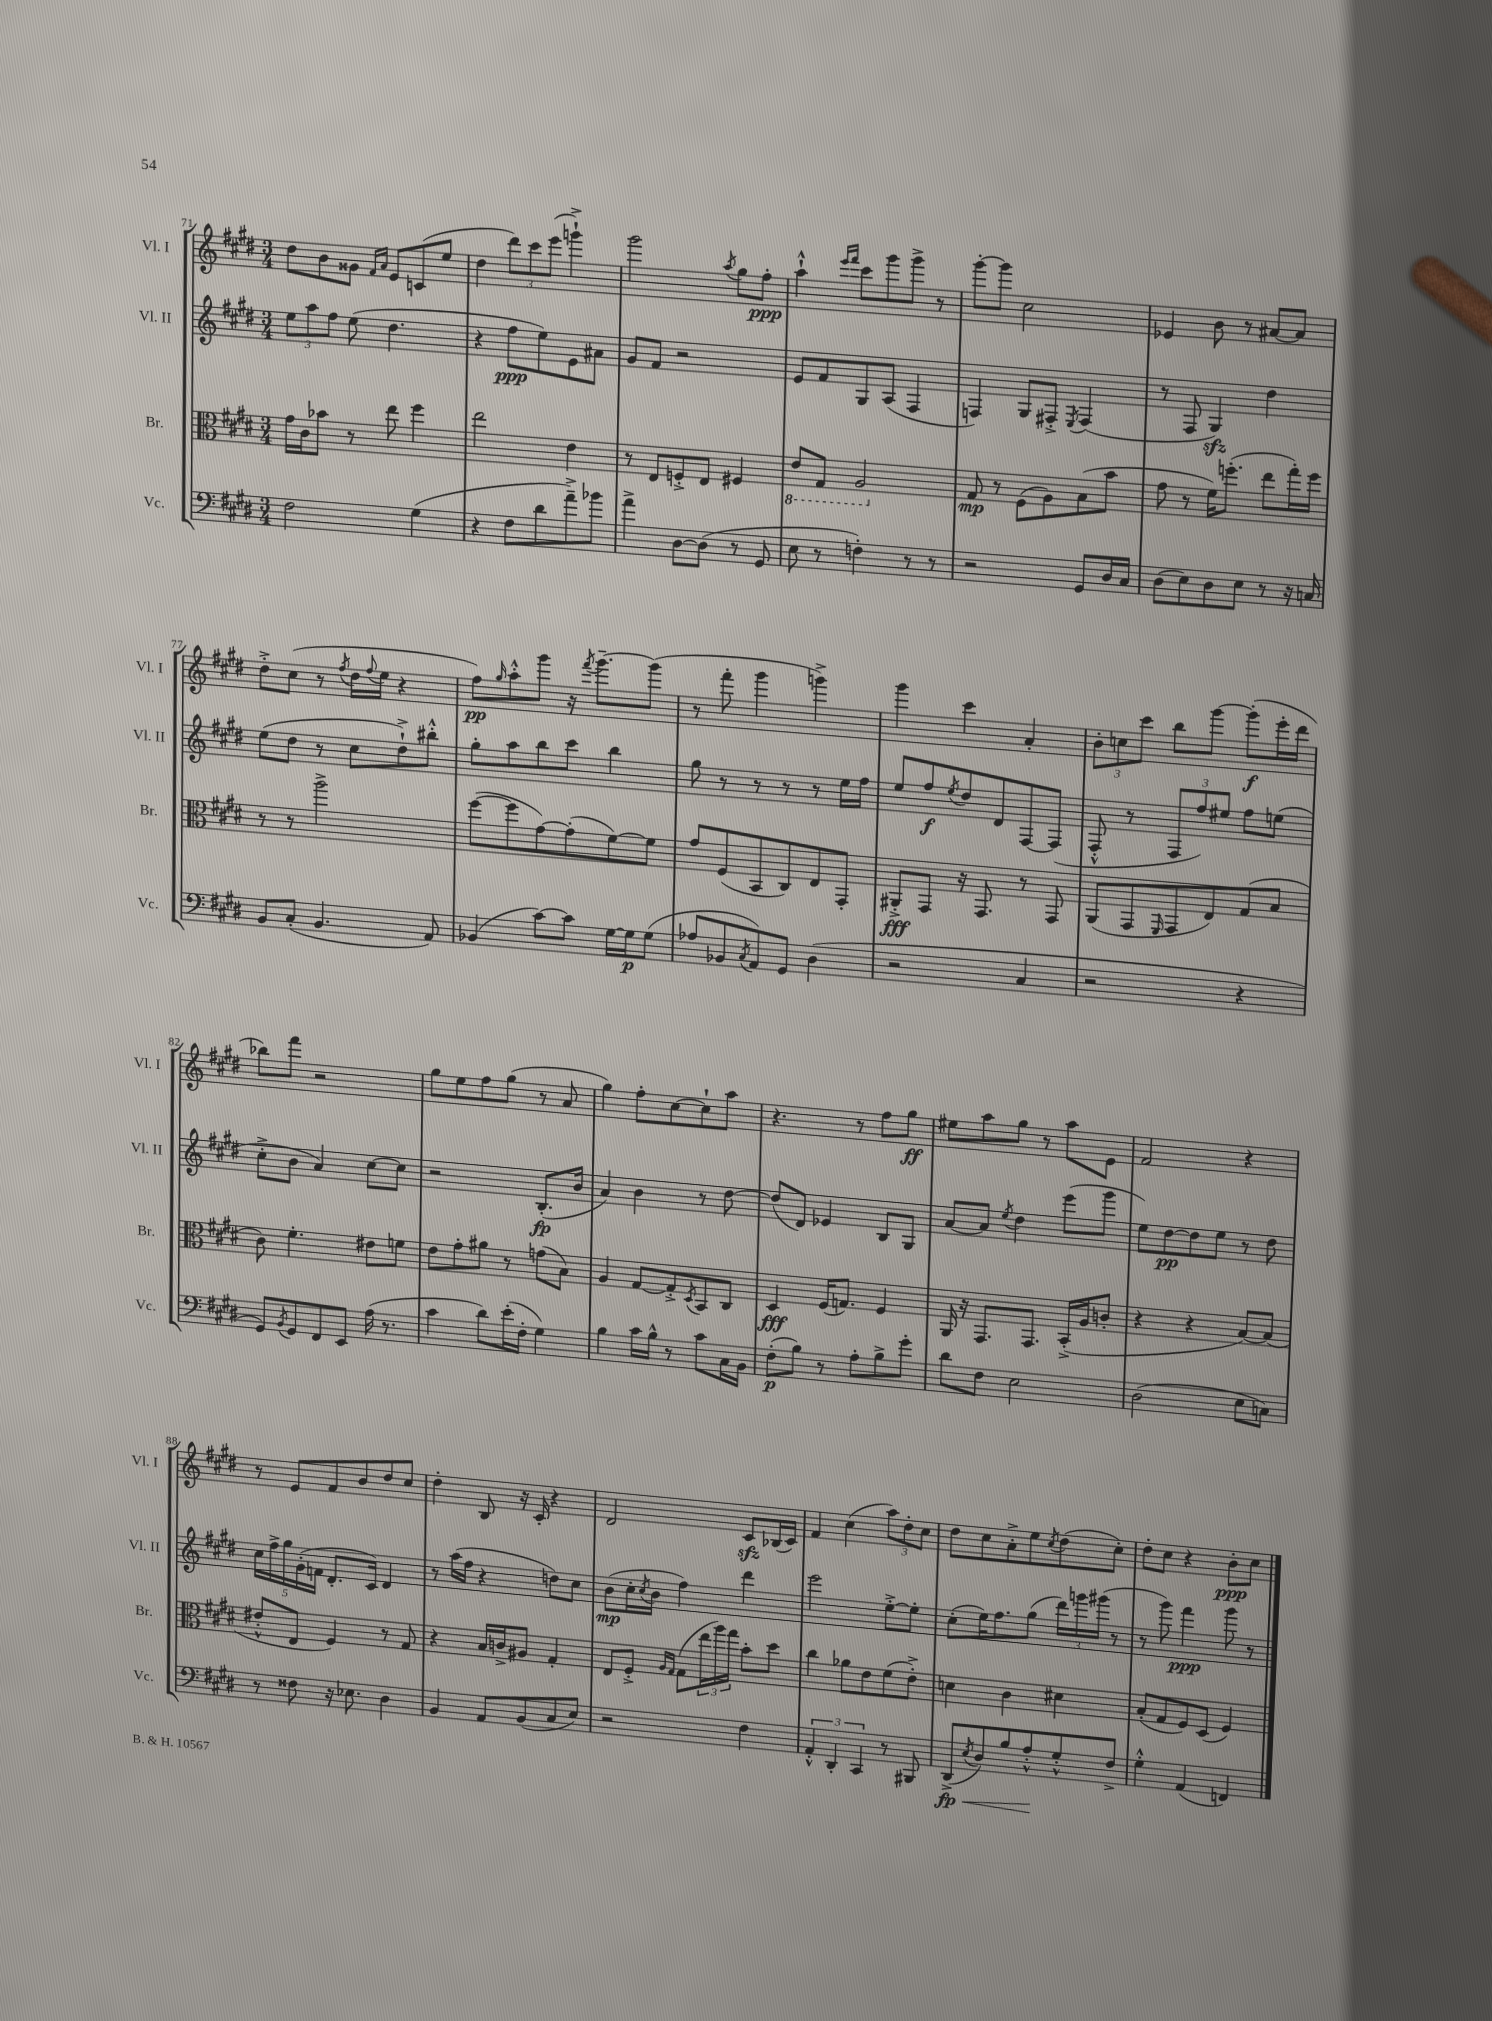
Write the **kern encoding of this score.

**kern	**dynam	**kern	**dynam	**kern	**dynam	**kern	**dynam
*part4	*part4	*part3	*part3	*part2	*part2	*part1	*part1
*staff4	*staff4	*staff3	*staff3	*staff2	*staff2	*staff1	*staff1
*I"Vc.	*	*I"Br.	*	*I"Vl. II	*	*I"Vl. I	*
*I'Vc.	*	*I'Br.	*	*I'Vl. II	*	*I'Vl. I	*
*clefF4	*	*clefC3	*	*clefG2	*	*clefG2	*
*k[f#c#g#d#]	*	*k[f#c#g#d#]	*	*k[f#c#g#d#]	*	*k[f#c#g#d#]	*
*M3/4	*	*M3/4	*	*M3/4	*	*M3/4	*
=71	=71	=71	=71	=71	=71	=71	=71
2F#\	.	16g#\LL	.	12ee\L	.	8dd#\L	.
.	.	16c#\J	.	.	.	.	.
.	.	.	.	12aa\	.	.	.
.	.	8b-X\J	.	.	.	8b\	.
.	.	.	.	12ff#\J	.	.	.
.	.	8r	.	(8ee\	.	8g##X\J	.
.	.	.	.	.	.	16qqf#/LL	.
.	.	.	.	.	.	16qqa/JJ	.
.	.	8ee\	.	4.dd#\	.	8e/L	.
(4G#\	.	4ff#\	.	.	.	(8cn/	.
.	.	.	.	.	.	8ee/J	.
=72	=72	=72	=72	=72	=72	=72	=72
4r	.	2ee\	.	4r	.	4dd#\	.
8F#\L	.	.	.	8ff#\L	ppp	12ddd#\L)	.
.	.	.	.	.	.	12ccc#\	.
8d#\	.	.	.	8ee\)	.	.	.
.	.	.	.	.	.	(12eee\J	.
8a~^\)	.	4e\	.	8e\	.	4gggn`^\)	.
8b-X\J	.	.	.	8a#X\J	.	.	.
=73	=73	=73	=73	=73	=73	=73	=73
4a^\	.	8r	.	8g#/L	.	2ggg#\	.
.	.	8E/L	.	8f#/J	.	.	.
[8D#\L	.	8Fn'^/	.	2r	.	.	.
(8D#\J]	.	8E/J	.	.	.	.	.
.	.	.	.	.	.	8qaa/	.
8r	.	4F#X/	.	.	.	8gg#\L	.
8GG#/	.	.	.	.	.	8ff#'\J	ppp
=74	=74	=74	=74	=74	=74	=74	=74
*	*	*8ba	*	*	*	*	*
8E\	.	8E/L	.	8e/L	.	4aa`^^\	.
8r	.	8GG#/J	.	8f#/	.	.	.
.	.	.	.	.	.	16qqeee/LL	.
.	.	.	.	.	.	16qqfff#/JJ	.
4Fn'\)	.	2AA/	.	8G#/	.	8ccc#\L	.
.	.	.	.	(8A/J	.	8ggg#\	.
8r	.	.	.	4F#/	.	8ggg#^\J	.
8r	.	.	.	.	.	8r	.
=75	=75	=75	=75	=75	=75	=75	=75
*	*	*X8ba	*	*	*	*	*
2r	.	8G#/	mp	4Fn/)	.	[8ggg#'\L	.
.	.	8r	.	.	.	8ggg#\J]	.
.	.	(8F#\L	.	8G#/L	.	2cc#\	.
.	.	8A\)	.	8F#X'^/J	.	.	.
.	.	.	.	8qE/	.	.	.
8GG#/L	.	(8B\	.	(4F#/	.	.	.
16D#/L	.	8b\J	.	.	.	.	.
16C#/JJ	.	.	.	.	.	.	.
=76	=76	=76	=76	=76	=76	=76	=76
(8D#\L	.	8g#\	.	8r	.	4e-X/	.
8E\)	.	8r	.	8F#/	.	.	.
8D#\	.	16f#\KL)	.	4G#zz/)	.	8b\	.
.	.	(8.ffn'\J	.	.	.	.	.
8E\J	.	.	.	.	.	8r	.
8r	.	8ee\L	.	4dd#\	.	[8a#X/L	.
16r	.	16gg#'\L)	.	.	.	8a#/J]	.
16Cn/	.	16ff\JJ	.	.	.	.	.
!!LO:LB:g=z
=77	=77	=77	=77	=77	=77	=77	=77
8BB/L	.	8r	.	(8ee\L	.	8dd#'^\L	.
(8C#'/J	.	8r	.	8dd#\J	.	(8cc#\J	.
4.BB/	.	2aa^\	.	8r	.	8r	.
.	.	.	.	.	.	8qff#/	.
.	.	.	.	8cc#\L	.	16dd#\LL	.
.	.	.	.	.	.	8qqff#/	.
.	.	.	.	.	.	16ee\JJ	.
.	.	.	.	8dd#`^\)	.	4r	.
8AA/)	.	.	.	8bb#X'^^\J	.	.	.
=78	=78	=78	=78	=78	=78	=78	=78
(4BB-X/	.	([8ff#\L	.	8gg#'\L	.	8ff#\L)	pp
.	.	.	.	.	.	16qqgg#/	.
.	.	8ff#\]	.	8aa\	.	8aa'^^\	.
[8c#\L)	.	[8g#\)	.	8bb\	.	8ggg#\J	.
8c#\J]	.	(8g#'\]	.	8ccc#\J	.	16r	.
.	.	.	.	.	.	8qfff#/	.
.	.	.	.	.	.	[8.ggg#~\L	.
[16G#\LL	.	[8f#\)	.	4bb\	.	.	.
16G#\J]	p	.	.	.	.	.	.
(8G#\J	.	8f#\J]	.	.	.	(8ggg#\J]	.
=79	=79	=79	=79	=79	=79	=79	=79
8A-X/L	.	8g#/L	.	8gg#\	.	8r	.
8BB-X/	.	(8F#/	.	8r	.	8fff#'\	.
8qC#/	.	.	.	.	.	.	.
8AA/)	.	8BB/	.	8r	.	4ggg#\	.
8GG#/J	.	8C#/)	.	8r	.	.	.
(4D#\	.	8E/	.	8r	.	4gggn^\)	.
.	.	8GG#'/J	.	16ee\LL	.	.	.
.	.	.	.	16ff#\JJ	.	.	.
=80	=80	=80	=80	=80	=80	=80	=80
2r	.	8AA#X'^/L	fff	8ee/L	.	4ggg#\	.
.	.	8GG#/J	.	8ff#/	f	.	.
.	.	.	.	8qee/	.	.	.
.	.	16r	.	8dd#/	.	4ccc#\	.
.	.	8.GG#/	.	.	.	.	.
.	.	.	.	8d#/	.	.	.
4C#/	.	8r	.	[8F#/	.	4a'/	.
.	.	8GG#/	.	(8F#/J]	.	.	.
=81	=81	=81	=81	=81	=81	=81	=81
2r	.	(8AA/L	.	8F#'^^/	.	12b'\L	.
.	.	.	.	.	.	12ccn\	.
.	.	8GG#/	.	8r	.	.	.
.	.	.	.	.	.	12ccc#\J	.
.	.	16qqFF#/	.	.	.	.	.
.	.	8GG#/	.	12F#/L	.	8bb\L	.
.	.	.	.	12ff#/)	.	.	.
.	.	8E/)	.	.	.	[8ggg#\J	.
.	.	.	.	12ee#X/J	.	.	.
4r	.	(8G#/	.	8ff#\L	.	(8ggg#'\L]	f
.	.	8B/J	.	(8een\J	.	16eee'\L	.
.	.	.	.	.	.	16ddd#\JJ	.
!!LO:LB:g=z
=82	=82	=82	=82	=82	=82	=82	=82
8GG#/L)	.	8c#\)	.	8cc#'^\L	.	8bb-X\L)	.
8qBB/	.	.	.	.	.	.	.
8GG#/	.	4.f#'\	.	8b\J	.	8fff#\J	.
8FF#/	.	.	.	4a/)	.	2r	.
8EE/J	.	.	.	.	.	.	.
(16A\	.	8e#X\L	.	[8cc#\L	.	.	.
8.r	.	.	.	.	.	.	.
.	.	8fn\J	.	8cc#\J]	.	.	.
=83	=83	=83	=83	=83	=83	=83	=83
4c#\	.	8e\L	.	2r	.	8gg#\L	.
.	.	8g#'\	.	.	.	8ee\	.
8d#\L)	.	8a#X\J	.	.	.	8ff#\	.
(16e'\L	.	8r	.	.	.	(8gg#\J	.
16F#'\JJ	.	.	.	.	.	.	.
4G#\)	.	(8gn\L	.	(8.B'/L	fp	8r	.
.	.	8B\J)	.	.	.	8a/	.
.	.	.	.	16b/Jk	.	.	.
=84	=84	=84	=84	=84	=84	=84	=84
4B\	.	4A/	.	4a/)	.	4gg#\)	.
16c#\LL	.	[8G#/L	.	4b\	.	8ff#'\L	.
16B^^\JJ	.	.	.	.	.	.	.
8r	.	8G#'^/]	.	.	.	[8cc#\	.
.	.	8qD#/	.	.	.	.	.
8c#\L	.	8BB/	.	8r	.	8cc#`\]	.
16C#\L	.	8C#/J	.	[8dd#\	.	8aa\J	.
16BB\JJ	.	.	.	.	.	.	.
=85	=85	=85	=85	=85	=85	=85	=85
(8F#'\L	p	4D#/	fff	(8dd#/L]	.	4.r	.
8B\J)	.	.	.	8d#/J)	.	.	.
8r	.	(16F#/KL	.	4e-X/	.	.	.
.	.	8.Gn/J)	.	.	.	.	.
8A'\L	.	.	.	.	.	8r	.
8B^\	.	4F#/	.	8B/L	.	8ff#\L	.
8g#'\J	.	.	.	8G#/J	.	8gg#\J	ff
=86	=86	=86	=86	=86	=86	=86	=86
8d#\L	.	16AA/	.	[8a/L	.	8ee#X\L	.
.	.	16r	.	.	.	.	.
8F#\J	.	8.GG#/L	.	8a/J]	.	8aa\	.
.	.	.	.	8qee/	.	.	.
2E\	.	.	.	4dd#\	.	8gg#\J	.
.	.	8.GG#/J	.	.	.	.	.
.	.	.	.	.	.	8r	.
.	.	(16BB'^/LL	.	(8eee\L	.	8aa\L	.
.	.	16A/J	.	.	.	.	.
.	.	8cn'/J	.	8ggg#\J	.	8e\J	.
=87	=87	=87	=87	=87	=87	=87	=87
(2D#\	.	4r	.	8ee\L)	.	2f#/	.
.	.	.	.	[8dd#\	pp	.	.
.	.	4r	.	8dd#\]	.	.	.
.	.	.	.	8ee\J	.	.	.
8E\L	.	[8B/L)	.	8r	.	4r	.
8Cn\J)	.	(8B/J]	.	8dd#\	.	.	.
!!LO:LB:g=z
=88	=88	=88	=88	=88	=88	=88	=88
8r	.	8e#X'^^/L	.	20cc#\LL	.	8r	.
.	.	.	.	20ff#^\	.	.	.
.	.	.	.	20gg#\	.	.	.
8F##X\	.	8E/J	.	.	.	8e/L	.
.	.	.	.	(20g#'\	.	.	.
.	.	.	.	20fn\JJ	.	.	.
16r	.	4F#/)	.	8.d#'/L	.	8f#/	.
8.E-X\	.	.	.	.	.	.	.
.	.	.	.	.	.	8b/	.
.	.	.	.	16c#/Jk)	.	.	.
4D#\	.	8r	.	4d#/	.	8dd#/	.
.	.	8G#/	.	.	.	8cc#/J	.
=89	=89	=89	=89	=89	=89	=89	=89
4BB/	.	4r	.	8r	.	4dd#'\	.
.	.	.	.	(16aa\LL	.	.	.
.	.	.	.	16ff#\JJ	.	.	.
8AA/L	.	16B/LL	.	4r	.	8B/	.
.	.	16cn^/J	.	.	.	.	.
(8BB/	.	8A#X/J	.	.	.	16r	.
.	.	.	.	.	.	16c#'/	.
8C#/	.	4G#'/	.	8ddn\L)	.	4r	.
8E/J)	.	.	.	8cc#\J	.	.	.
=90	=90	=90	=90	=90	=90	=90	=90
2r	.	8E/L	.	(8b\L	mp	2d#/	.
.	.	8F#'^/J	.	16cc#'\L	.	.	.
.	.	.	.	8qcc#/	.	.	.
.	.	.	.	16b\JJ	.	.	.
.	.	16qqA/LL	.	.	.	.	.
.	.	16qqG#/JJ	.	.	.	.	.
.	.	(8G#\L	.	4ff#\)	.	.	.
.	.	24ee\L	.	.	.	.	.
.	.	24aa\)	.	.	.	.	.
.	.	24gg#\JJ	.	.	.	.	.
4F#\	.	8b'\L	.	4ddd#\	.	8c#zz/L	.
.	.	8dd#\J	.	.	.	(16B-X/L	.
.	.	.	.	.	.	16c#/JJ)	.
=91	=91	=91	=91	=91	=91	=91	=91
6AA'^^/	.	4cc#\	.	2eee\	.	4f#/	.
6DD#'/	.	.	.	.	.	.	.
.	.	8a-X\L	.	.	.	(4cc#\	.
6CC#/	.	.	.	.	.	.	.
.	.	8e\	.	.	.	.	.
8r	.	(8f#\	.	[8ee'^\L	.	12aa\L)	.
.	.	.	.	.	.	12dd#'\	.
8BBB#X/	.	8e'^\J)	.	8ee'\J]	.	.	.
.	.	.	.	.	.	12cc#\J	.
=92	=92	=92	=92	=92	=92	=92	=92
!	!LO:HP:b	!	!	!	!	!	!
(8DD#^/L	< fp	4dn\	.	(8cc#'\L	.	8dd#\L	.
8qE/	.	.	.	.	.	.	.
8D#/)	.	.	.	16ee\K)	.	8cc#\	.
.	.	.	.	8.ff#\	.	.	.
8B/	.	4c#\	.	.	.	8a'^\	.
8A'^^/	.	.	.	(8gg#\J	.	8ee\	.
.	.	.	.	.	.	8qcc#/	.
8G#'^^/	[	4d#X\	.	24ddd#\LL)	.	(8dd#\	.
.	.	.	.	24gggn\	.	.	.
.	.	.	.	(24ggg#X\JJ	.	.	.
8F#^/J	.	.	.	8r	.	8cc#'\J)	.
=93	=93	=93	=93	=93	=93	=93	=93
4G#'^^\	.	(8B'/L	.	8r	.	8dd#'\L	.
.	.	8G#/	.	8ggg#\)	.	8cc#\J	.
(4AA/	.	8F#/)	.	4fff#\	ppp	4r	.
.	.	(8D#/J	.	.	.	.	.
4FFn/)	.	4F#/)	.	8ggg#\	.	8b'\L	ppp
.	.	.	.	8r	.	8cc#\J	.
==	==	==	==	==	==	==	==
*-	*-	*-	*-	*-	*-	*-	*-
